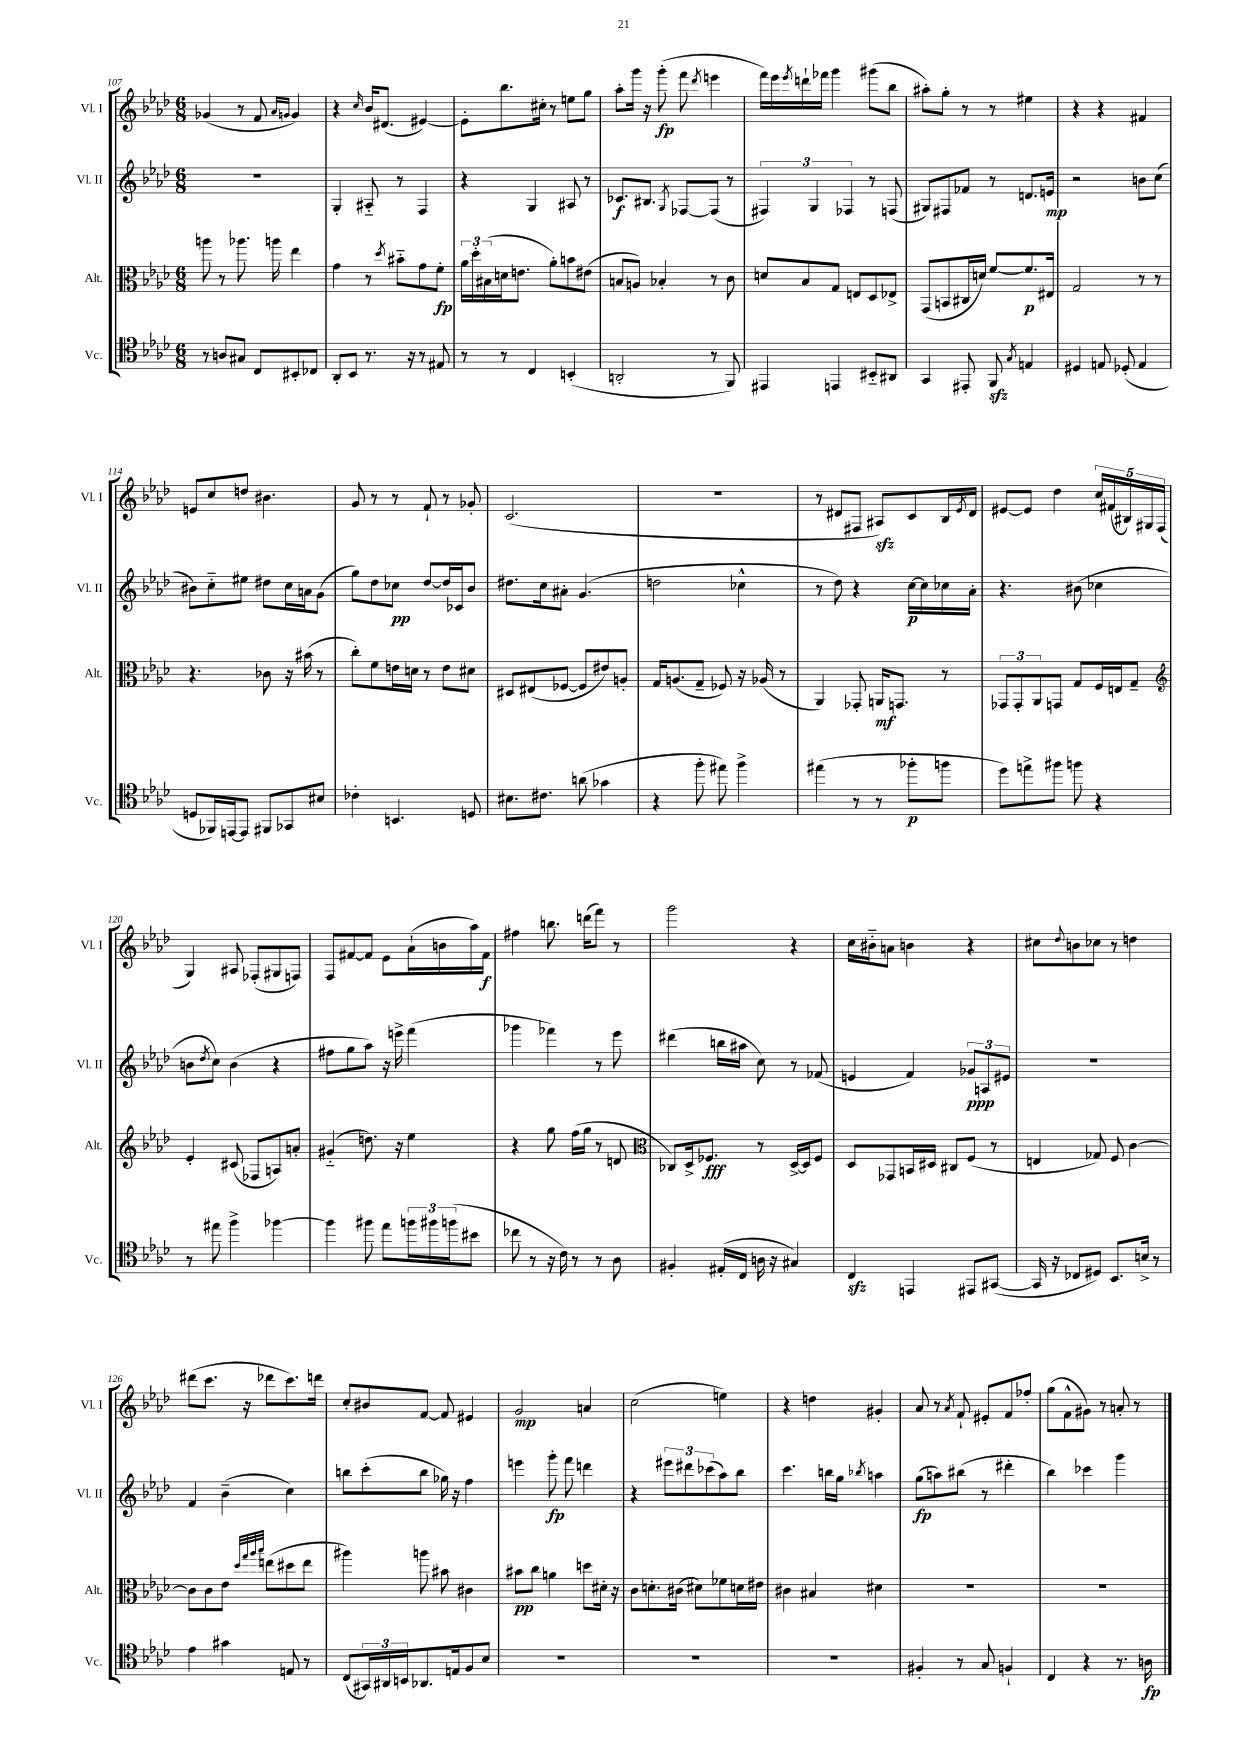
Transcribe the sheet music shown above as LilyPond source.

<<
\new StaffGroup <<
\new Staff = "s0" \with { instrumentName = "Vl. I" shortInstrumentName = "Vl. I" } {
    \clef treble \key aes \major \numericTimeSignature \time 6/8
    ges'4( r8 f'8 \grace { aes'16 g'16 } g'4) |
    r4 \grace { c''16 } bes'16 dis'8.( eis'4~) |
    eis'8-. bes''8. cis''16-. r8 e''8 g''8 |
    aes''8-. g'''16 r16 g'''8-.\fp( f'''8 \acciaccatura { des'''8 } e'''4 |
    f'''16) ees'''16 \acciaccatura { ees'''8 } d'''16-! fes'''16 g'''4 gis'''8( bes''8 |
    ais''8-.) g''8-. r8 r8 eis''4 |
    r4 r4 fis'4 |
    e'8 c''8 d''8 bis'4. |
    g'8 r8 r8 f'8-! r8 ges'8-. |
    c'2.( |
    R2. |
    r8 dis'8 fis8 ais8\sfz) c'8 bes16 \acciaccatura { ees'8 } dis'16 |
    eis'8~ eis'8 des''4 \tuplet 5/4 { c''16 fis'16( bis16) gis16 f16( } |
    g4) ais8 fes8-.( gis8 f8) |
    f8 fis'8~ fis'8 ees'8 aes'16-!( b'16 aes''16) fis'16\f |
    fis''4 b''8. d'''16( f'''8) r8 |
    g'''2 r4 |
    c''16 bis'16-_ a'8 b'4 r4 |
    cis''8 \appoggiatura { des''8 } b'8 ces''8 r8 d''4 |
    dis'''8( c'''8. r16 des'''8 c'''8.) d'''16 |
    c''8-. bis'8 f'8~ f'8 eis'4 |
    g'2\mp a'4 |
    c''2( e''4) |
    r4 d''4 gis'4-. |
    aes'8 r8 \acciaccatura { aes'8 } f'8-! eis'8-. f'8 fes''8-. |
    g''8( f'8-^ gis'8) r8 a'8-. r8 \bar "|." |
}
\new Staff = "s1" \with { instrumentName = "Vl. II" shortInstrumentName = "Vl. II" } {
    \clef treble \key aes \major \numericTimeSignature \time 6/8
    R2. |
    g4-. ais8-_ r8 f4 |
    r4 g4 ais8 r8 |
    ces'8.\f bis8. \acciaccatura { g8 } fes8~ fes8( r8 |
    \tuplet 3/2 { fis4) g4 fes4 } r8 f8( |
    gis8) fis8 fes'8 r8 d'8. e'16\mp |
    r2 b'8 c''8( |
    bis'8) c''8-_ eis''8 dis''8 c''16 a'16 g'8( |
    g''8) des''8 ces''8\pp des''8~ des''16 ces'16 bes'8 |
    dis''8. c''16 ais'8-. g'4.( |
    d''2 ces''4-^ |
    r8 des''8) r4 c''16~\p c''16 ces''16 aes'16-. |
    r4. bis'8( ces''4 |
    b'8 \acciaccatura { des''8 } c''8) b'4( r4 |
    fis''8 g''8 aes''8) r16 e'''16-> f'''4( |
    ges'''4 fes'''4) r8 ees'''8 |
    dis'''4( b''16 ais''16 c''8) r8 fes'8( |
    e'4 f'4) \tuplet 3/2 { ges'8\ppp a8 eis'8 } |
    R2. |
    f'4 bes'4--( c''4) |
    b''8 c'''8-.( b''8 ges''16) r16 f''4 |
    e'''4 g'''8-.\fp f'''8 d'''4 |
    r4 \tuplet 3/2 { eis'''8 dis'''8 ces'''8( } aes''8) bes''8 |
    c'''4. b''16 g''16 \acciaccatura { bes''8 } a''4 |
    g''8\fp( a''8) bis''8( r8 dis'''4-. |
    bes''4) ces'''4 g'''4 \bar "|." |
}
\new Staff = "s2" \with { instrumentName = "Alt." shortInstrumentName = "Alt." } {
    \clef alto \key aes \major \numericTimeSignature \time 6/8
    a''8 r8 aes''8. a''16 ees''4 |
    g'4 r8 \acciaccatura { des''8 } bis'8-_ g'8 f'8-.\fp |
    \tuplet 3/2 { aes'16 des''16-. bis16( } d'16 e'8. aes'8-.) b'8 eis'8( |
    b8 a8) bes4-. r8 c'8 |
    d'8 bes8 g8 e8 des8 ees8-> |
    g,8( b,8 cis16 d'16) f'8~ f'8.\p eis16 |
    g2 r8 r8 |
    r4. ces'8 r16 bis'16( r8 |
    c''8-.) f'8 e'16 d'16 r8 e'8 dis'8 |
    dis8 eis8( fes8~ fes8 eis'8) a8-. |
    g16 a8.( g8-- fes8) r16 aes16( r8 |
    aes,4) ges,8-. a,16\mf g,8. r8 |
    \tuplet 3/2 { ges,8 ges,8-. aes,8 } g,8 g8 f16 e16 g8-- |
    \clef treble ees'4-. cis'8( fes8 a8) a'8-. |
    gis'4-_( d''8.) r16 ees''4 |
    r4 g''8 f''16( g''16 r8 d'8 |
    \clef alto ces8) des16-> fes8.\fff r8 des16~-> des16 fes8 |
    des8 ges,8 b,16 dis16 cis8 f8( r8 |
    e4 ges8) f8 c'4~ |
    c'8 c'8 ees'8 \grace { des''32 g''32 aes''32 bes''32 } e''8( dis''8 e''8 |
    ais''4) a''8 bis'8 cis'4 |
    bis'8\pp c''8 a'4 d''8 dis'16-. r16 |
    c'8 d'8.-. cis'16( dis'8) fes'8 d'16 eis'16 |
    cis'4 bis4 dis'4 |
    R2. |
    R2. \bar "|." |
}
\new Staff = "s3" \with { instrumentName = "Vc." shortInstrumentName = "Vc." } {
    \clef tenor \key aes \major \numericTimeSignature \time 6/8
    r8 a8 gis8 c8 bis,8-. ces8 |
    aes,8-. bes,8 r8. r16 r8 eis8 |
    r8 r8 c4 b,4-.( |
    a,2-. r8 f,8) |
    eis,4 e,4 bis,8-_ ais,8 |
    g,4 eis,8-. f,8\sfz \acciaccatura { g8 } e4 |
    dis4 e8 des8-.( e4 |
    d8 fes,16) e,16~ e,8 fis,8 ges,8 bis8 |
    ces'4-. b,4. d8 |
    bis8. cis'8. a'8( ges'4 |
    r4 f''8-. eis''8) f''4-> |
    eis''4( r8 r8 fes''8-.\p f''8 |
    des''8) e''8-> fis''8 f''8 r4 |
    r8 eis''8 f''4-> fes''4~ |
    fes''4 fis''8 ees''8 \tuplet 3/2 { f''16 fis''16 f''16( } bis'8 |
    ces''8 r8 r16 c'16) r8 r8 aes8 |
    fis4-. eis16-.( c16 a16 r16 gis4) |
    c4\sfz e,4 eis,8 gis,8~( |
    gis,16 r16 ces8 dis8) bes,8. b16-> r8 |
    ees'4 gis'4 e8 r8 |
    c8( \tuplet 3/2 { gis,16) ais,16 b,16 } aes,8. e16 f8 bes8 |
    R2. |
    R2. |
    R2. |
    fis4-. r8 g8 f4-! |
    c4 r4 r8. a16\fp \bar "|." |
}
>>
>>
\layout { \context { \Score currentBarNumber = #107 } }
